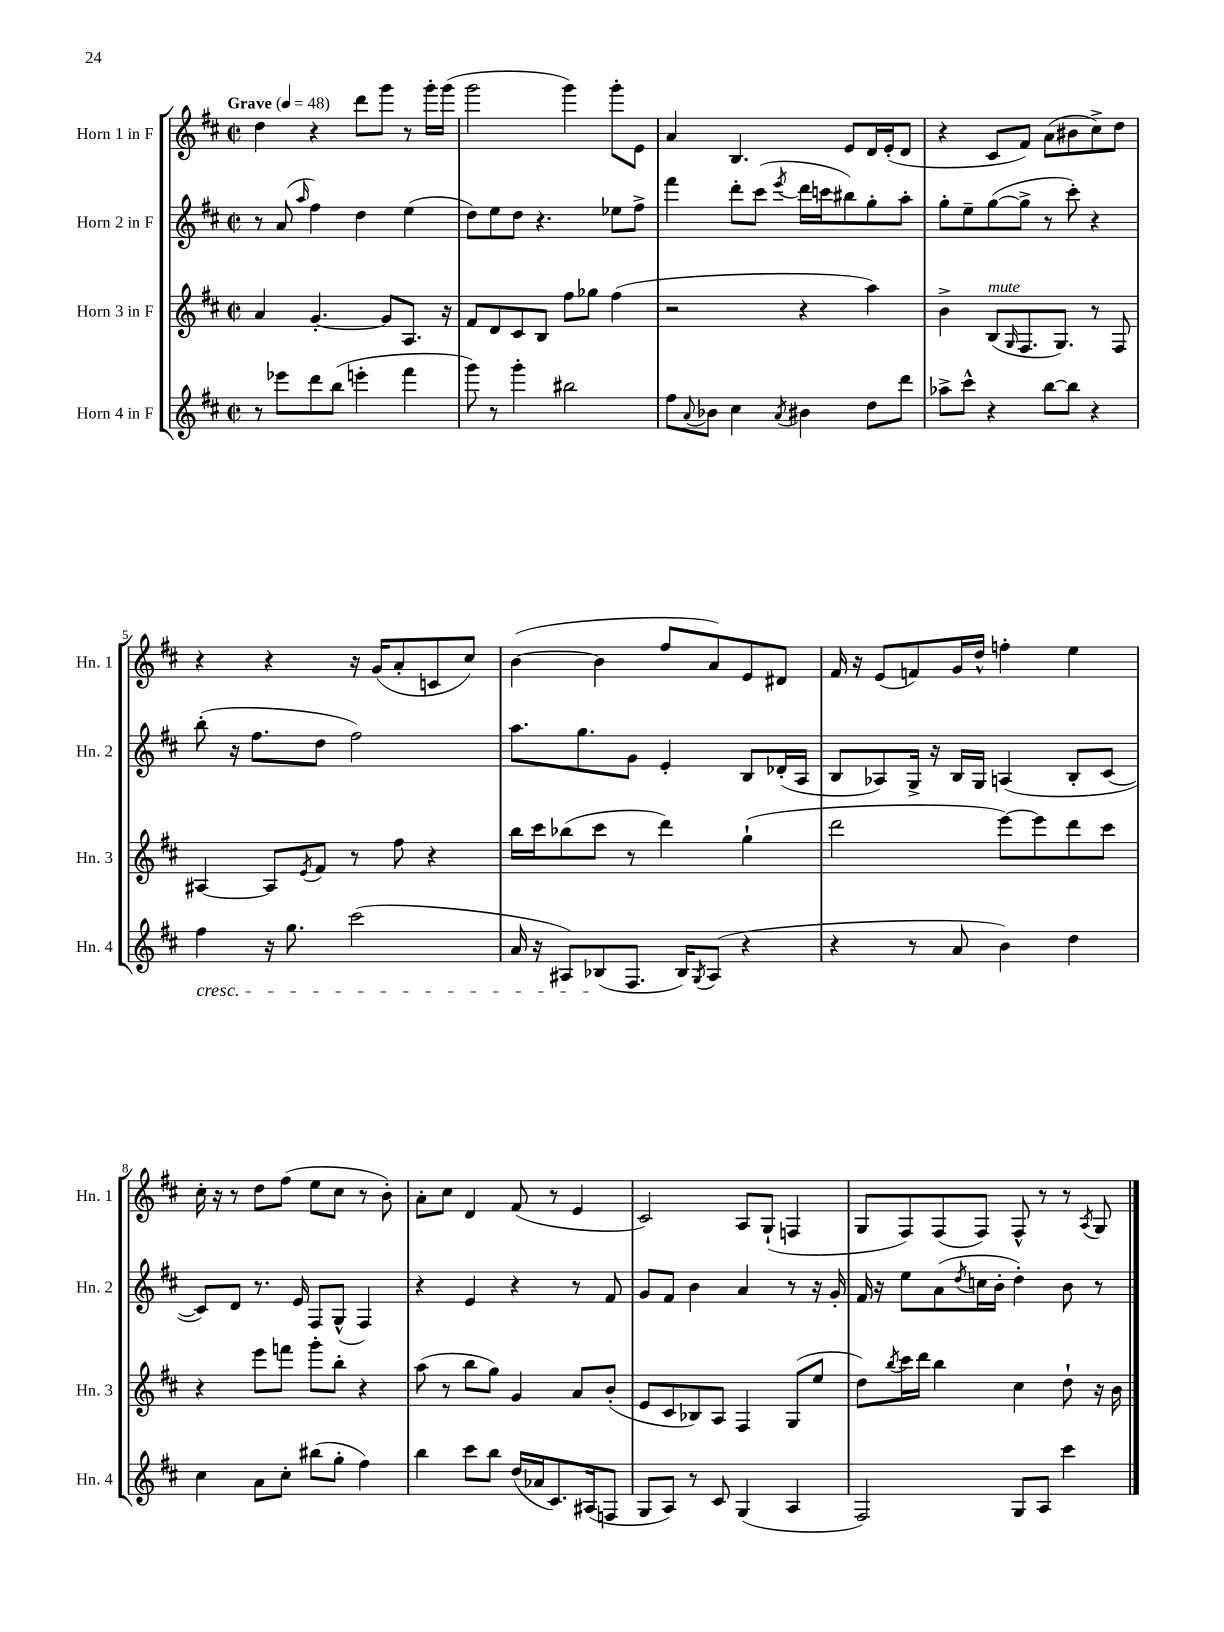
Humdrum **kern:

**kern	**kern	**kern	**kern
*staff4	*staff3	*staff2	*staff1
*clefG2	*clefG2	*clefG2	*clefG2
*k[f#c#]	*k[f#c#]	*k[f#c#]	*k[f#c#]
*M2/2	*M2/2	*M2/2	*M2/2
*met(c|)	*met(c|)	*met(c|)	*met(c|)
*MM48	*MM48	*MM48	*MM48
8r	4a	8r	4dd
8eee-	.	(8a	.
.	.	16qqaa	.
8ddd	[4.g'	4ff#)	4r
(8bb	.	.	.
4eee'	.	4dd	8ddd
.	8g]	.	8ggg
4fff#	8.A	(4ee	8r
.	.	.	16ggg'
.	16r	.	(16ggg
=	=	=	=
8ggg)	8f#	8dd)	2ggg
8r	8d	8ee	.
4ggg'	8c#	8dd	.
.	8B	4.r	.
2bb#	8ff#	.	4ggg)
.	8gg-	.	.
.	(4ff#	8ee-	8ggg'
.	.	8ff#^	8e
=	=	=	=
8ff#	2r	4fff#	4a
8qqa	.	.	.
8b-	.	.	.
4cc#	.	8ddd'	4.B
.	.	(8ccc#	.
8qa	.	8qeee	.
4b#	4r	16ddd	.
.	.	16ccc	.
.	.	8bb#)	8e
8dd	4aa)	8gg'	16d
.	.	.	(16e'
8ddd	.	8aa'	8d
=	=	=	=
8aa-^	4b^	8gg'	4r
8ccc#^^	.	8ee~	.
4r	(8B	([8gg	8c#
.	16qqG	.	.
.	8.F#	8gg^]	8f#)
[8bb	.	8r	(8a
.	8.G)	.	.
8bb]	.	8ccc#')	8b#
4r	8r	4r	8cc#^)
.	8F#	.	8dd
=	=	=	=
4ff#	[4A#	(8bb'	4r
.	.	16r	.
.	.	8.ff#	.
16r	8A#]	.	4r
8.gg	.	.	.
.	8qe	.	.
.	8f#	8dd	.
(2ccc#	8r	2ff#)	16r
.	.	.	(16g
.	8ff#	.	8a'
.	4r	.	8c
.	.	.	8cc#)
=	=	=	=
16a	16bb	8.aa	([4b
16r	16ccc#	.	.
8A#)	(8bb-	.	.
.	.	8.gg	.
(8B-	8ccc#	.	4b]
8.F#	8r	8g	.
.	4ddd)	4e'	8ff#
16B-)	.	.	.
8qG	.	.	.
(8A#	.	.	8a)
4r	(4gg`	8B	8e
.	.	(16d-'	8d#
.	.	16A	.
=	=	=	=
4r	2ddd	8B	16f#
.	.	.	16r
.	.	8A-)	(8e
8r	.	16G^	8f)
.	.	16r	.
8a	.	16B	16g
.	.	16G	16dd^^
4b)	[8eee)	(4A	4ff'
.	8eee]	.	.
4dd	8ddd	8B'	4ee
.	8ccc#	[8c#	.
=	=	=	=
4cc#	4r	8c#])	16cc#'
.	.	.	16r
.	.	8d	8r
8a	8eee	8.r	8dd
8cc#'	8fff	.	(8ff#
.	.	16e	.
(8bb#	8ggg'	8F#	8ee
8gg'	8bb'	(8G^^	8cc#
4ff#)	4r	4F#)	8r
.	.	.	8b')
=	=	=	=
4bb	(8aa	4r	8a'
.	8r	.	8cc#
8ccc#	8bb	4e	4d
8bb	8gg)	.	.
(16dd	4g	4r	(8f#
16a-	.	.	.
8.c#)	.	.	8r
.	8a	8r	4e
(16A#	.	.	.
8F	(8b'	8f#	.
=	=	=	=
8G	8e	8g	2c#)
8A)	8c#	8f#	.
8r	8B-)	4b	.
8c#	8A	.	.
(4G	4F#	4a	8A
.	.	.	(8G`
4A	(8G	8r	4F
.	8ee	16r	.
.	.	16g'	.
=	=	=	=
2F#)	8dd)	16f#	8G
.	.	16r	.
.	8qbb	.	.
.	16ccc#	8ee	8F#)
.	16ddd	.	.
.	4bb	(8a	(8F#
.	.	8qdd	.
.	.	16cc	8F#)
.	.	16b'	.
8G	4cc#	4dd')	8F#^^
8A	.	.	8r
4ccc#	8dd`	8b	8r
.	.	.	8qA
.	16r	8r	8G
.	16b	.	.
==	==	==	==
*-	*-	*-	*-
